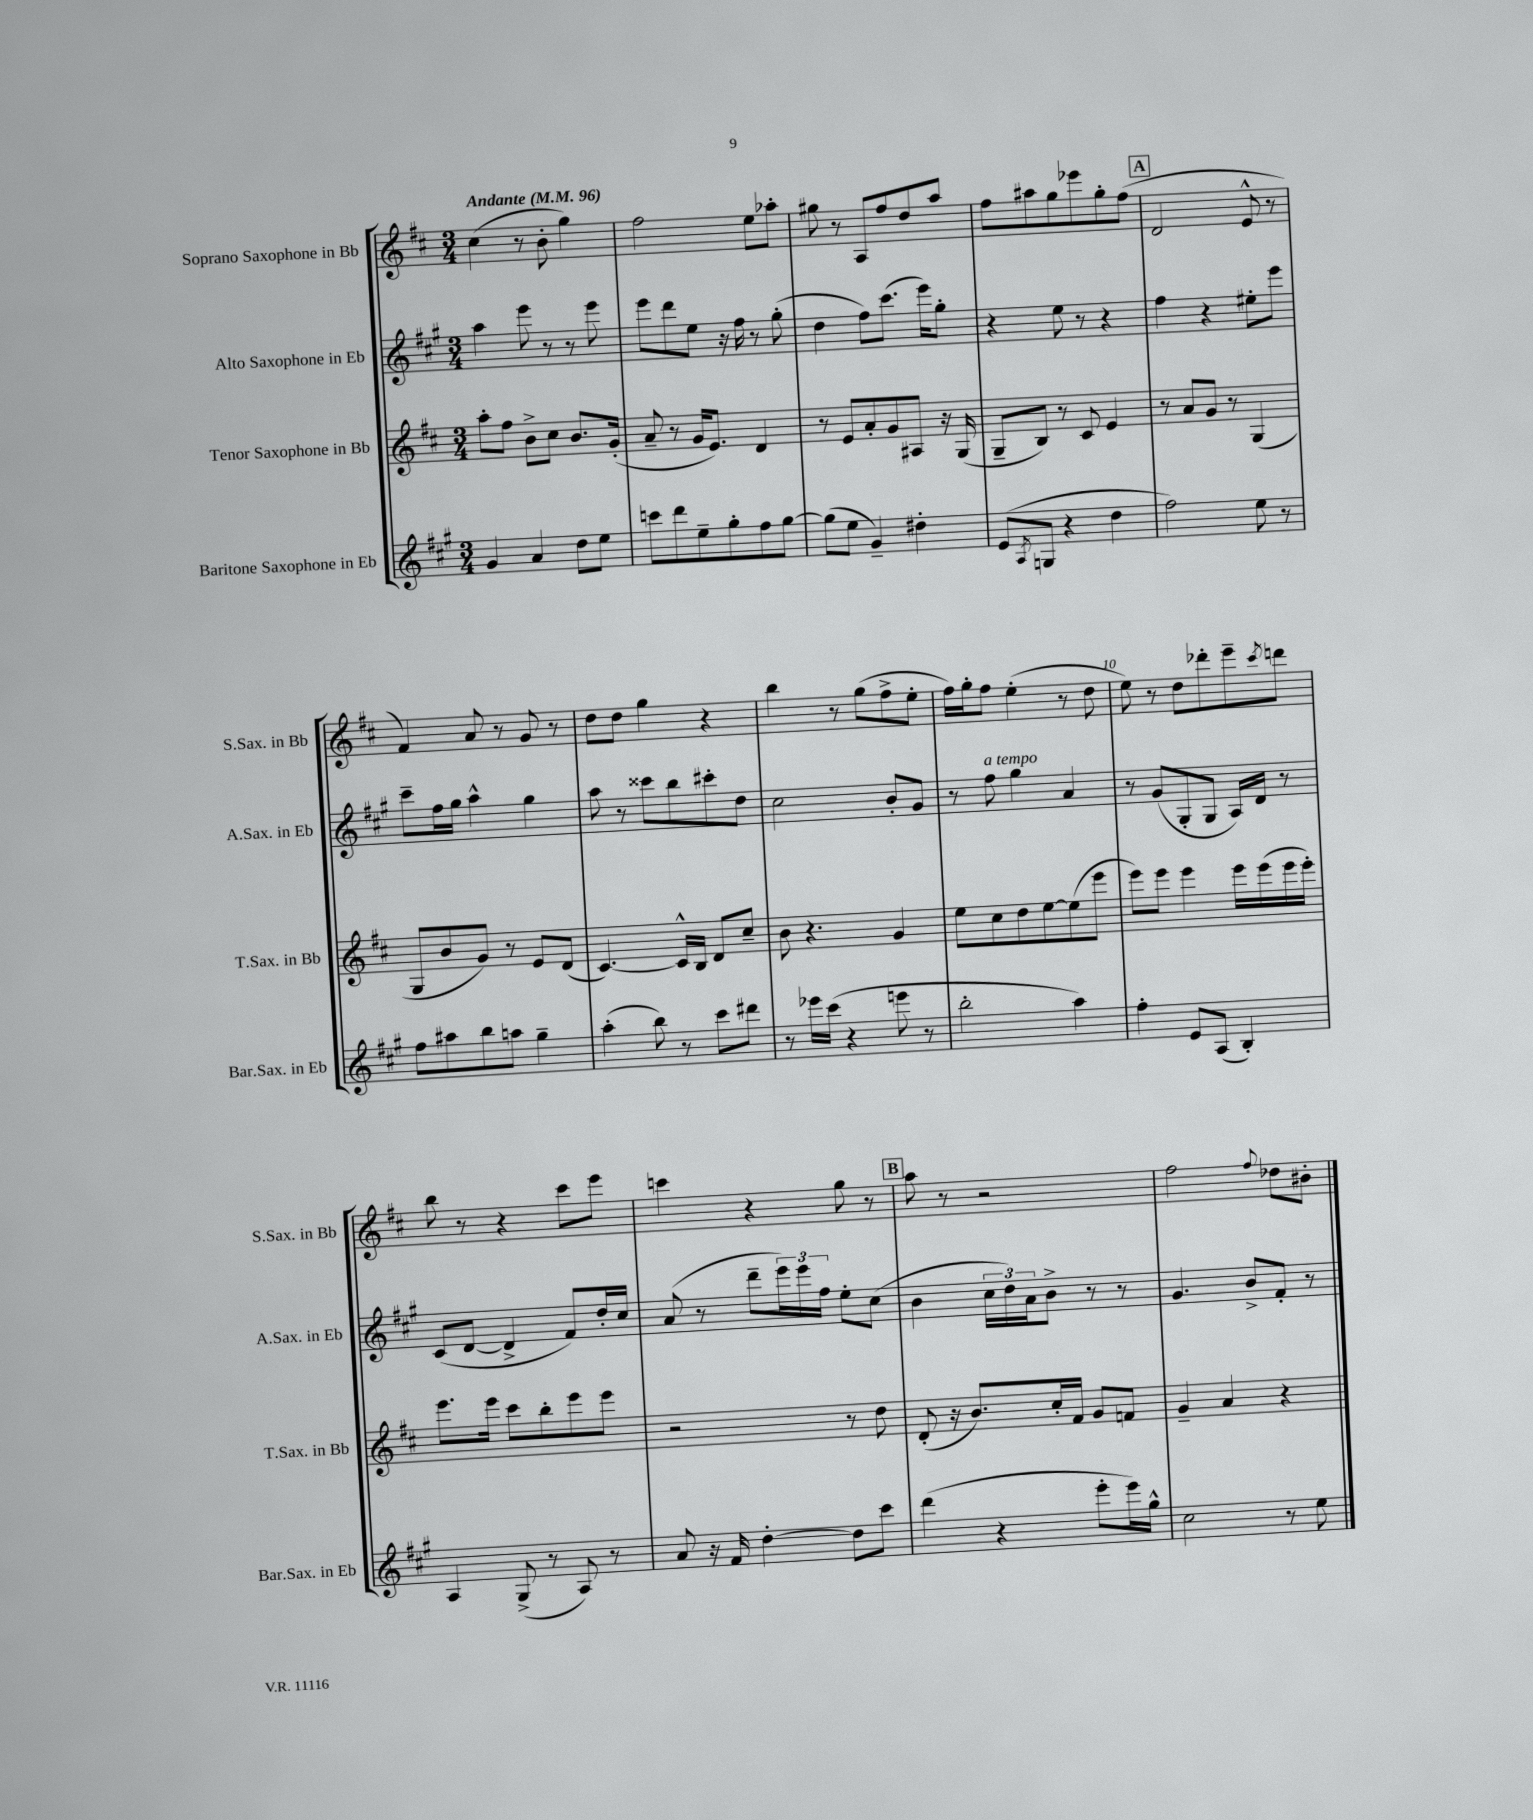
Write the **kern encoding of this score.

**kern	**kern	**kern	**kern
*staff4	*staff3	*staff2	*staff1
*clefG2	*clefG2	*clefG2	*clefG2
*k[f#c#g#]	*k[f#c#]	*k[f#c#g#]	*k[f#c#]
*M3/4	*M3/4	*M3/4	*M3/4
*MM96	*MM96	*MM96	*MM96
4g#/	8aa'\L	4aa\	(4cc#\
.	8ff#\J	.	.
4a/	8b^\L	8eee\	8r
.	8cc#\J	8r	8b'\
8dd\L	8.b/L	8r	4gg\)
8ee\J	.	8eee\	.
.	(16g'/Jk	.	.
=	=	=	=
8ccc\L	8a~/	8eee\L	2ff#\
8ddd\	8r	8ddd\	.
8ee~\	16g/LK	8ee\J	.
.	8.e/J)	.	.
8gg#'\	.	16r	.
.	.	16ff#\	.
8ff#\	4d/	8r	8ee\L
[8gg#\J	.	(8gg#'\	8aa-'\J
=	=	=	=
(8gg#\]L	8r	4dd\	8gg#\
8ee\J	8e/L	.	8r
4g#~/)	8a'/	8ff#\L)	8A/L
.	8g/	(8.ccc#\J	8ff#/
4dd#'\	8A#/J	.	8dd/
.	.	16eee\LK)	.
.	16r	8gg#'\J	8aa/J
.	(16G/	.	.
=	=	=	=
(8e/L	8G~/L	4r	8ff#\L
8qA/	.	.	.
8G/J	8B/J)	.	8aa#\
4r	8r	8ee\	8gg\
.	8c#/	8r	8eee-\
4dd\	4e/	4r	8gg'\
.	.	.	(8ff#\J
=	=	=	=
2ff#\)	8r	4ff#\	2d/
.	8a/L	.	.
.	8g/J	4r	.
.	8r	.	.
8ee\	(4G/	8ee#'\L	8e^^/
8r	.	8eee\J	8r
=	=	=	=
8ff#\L	8G/L	8ccc#~\L	4f#/)
8aa#\	8b/	16ff#\L	.
.	.	16gg#\JJ	.
8bb\	8g/J)	4aa^^\	8a/
8aa\J	8r	.	8r
4gg#~\	8e/L	4gg#\	8g/
.	(8d/J	.	8r
=	=	=	=
(4aa'\	[4.c#/)	8aa\	8dd\L
.	.	8r	8dd\J
8bb\)	.	8ccc##\L	4gg\
8r	16c#^^/]LL	8bb\	.
.	16B/JJ	.	.
8ccc#\L	8d/L	8ccc#'\	4r
8ddd#\J	8cc#~/J	8dd\J	.
=	=	=	=
8r	8b\	2cc#\	4bb\
16eee-\LL	4.r	.	.
(16ccc#\JJ	.	.	.
4r	.	.	8r
.	.	.	(8gg\L
8eee\	4g/	8b'/L	8ff#^\
8r	.	8g#/J	8ee'\J
=	=	=	=
2bb'\	8ee\L	8r	16ff#\LL)
.	.	.	16gg'\J
.	8cc#\	8ff#\	8ff#\J
.	8dd\	4gg#\	(4ee'\
.	[8ee\	.	.
4aa\)	(8ee\]	4a/	8r
.	8eee\J	.	8dd\
=	=	=	=
4ff#'\	8eee\L)	8r	8ee\)
.	8eee\J	(8g#/L	8r
8e/L	4eee\	8G#'/	8dd\L
(8A/J	.	8G#/J	8ddd-'\
4B'/)	16eee\LL	16A/LL)	8eee~\
.	(16eee\	16d/JJ	.
.	.	.	8qccc#/
.	16eee\	8r	8ddd\J
.	16eee'\JJ)	.	.
=	=	=	=
4A/	8.eee\L	(8c#/L	8bb\
.	.	[8d/J	8r
.	16eee\Jk	.	.
(8G#^/	8ccc#\L	4d^/]	4r
8r	8bb'\	.	.
8A/)	8eee\	8f#/L)	8ccc#\L
8r	8eee\J	16dd'/L	8eee\J
.	.	16cc#/JJ	.
=	=	=	=
8a/	2r	(8a/	4ccc\
16r	.	8r	.
16f#/	.	.	.
[4dd'\	.	8ddd~\L	4r
.	.	24eee\L)	.
.	.	24eee\	.
.	.	24ff#\JJ	.
8dd\]L	8r	8ee'\L	8gg\
8ccc#\J	8dd\	(8cc#\J	8r
=	=	=	=
(4ddd\	(8d'/	4b\	8aa\
.	16r	.	8r
.	8.b/L)	.	.
4r	.	24cc#\LL	2r
.	.	24dd\)	.
.	.	24a\J	.
.	16cc#'/L	8b^\J	.
.	16f#/JJ	.	.
8eee'\L	8g/L	8r	.
16eee\L)	8f/J	8r	.
16gg#^^\JJ	.	.	.
=	=	=	=
2cc#\	4g~/	4.g#/	2ff#\
.	4a/	.	.
.	.	8b^/L	.
.	.	.	8qqff#/
8r	4r	8f#'/J	8dd-\L
8ee\	.	8r	8b#'\J
==	==	==	==
*-	*-	*-	*-
